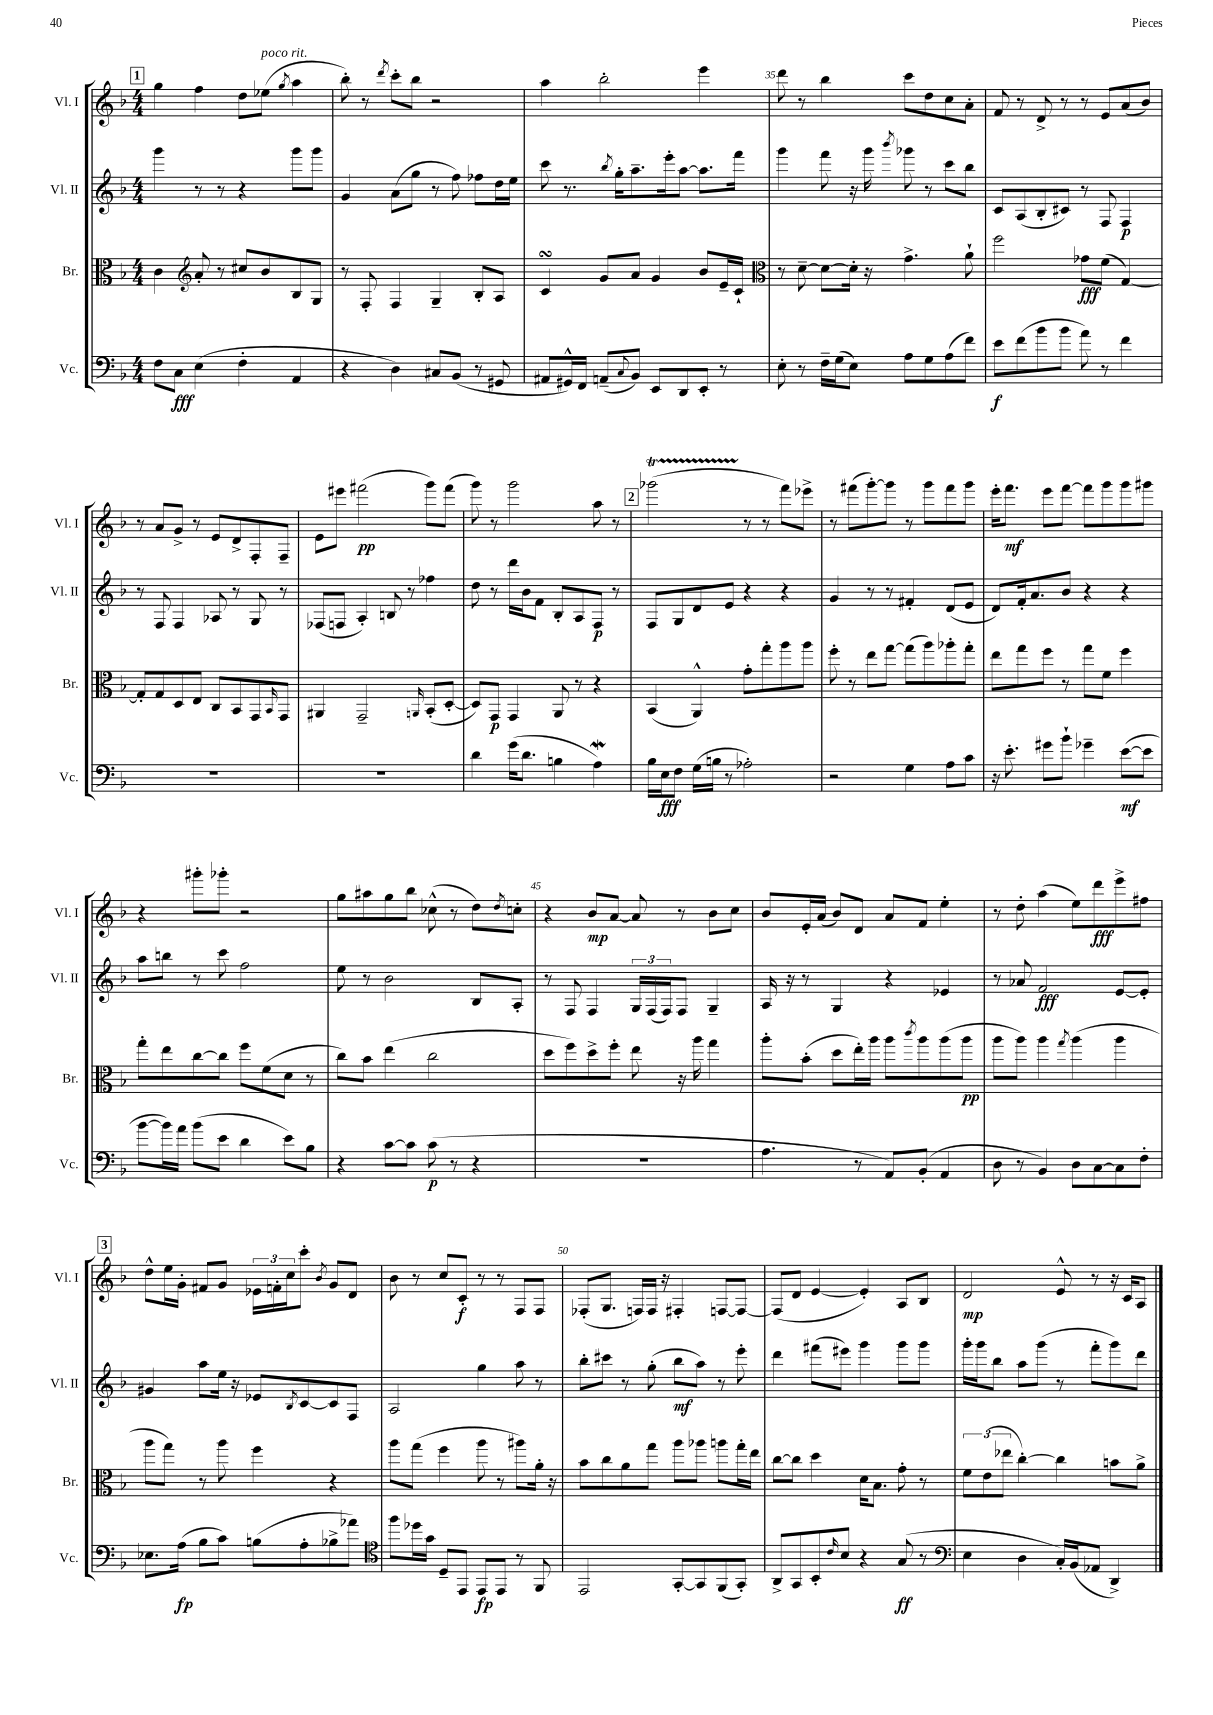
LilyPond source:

<<
\new StaffGroup <<
\new Staff = "s0" \with { instrumentName = "Vl. I" shortInstrumentName = "Vl. I" } {
    \clef treble \key f \major \numericTimeSignature \time 4/4
    \mark \markup { \box "1" } g''4 f''4 d''8 ees''8^\markup { \italic "poco rit." }( \acciaccatura { g''8 } a''4 |
    bes''8-.) r8 \acciaccatura { d'''8 } c'''8-. bes''8 r2 |
    a''4 bes''2-. e'''4 |
    d'''8 r8 bes''4 c'''8 d''8 c''8 a'8-. |
    f'8 r8 d'8-> r8 r8 e'8 a'8( bes'8) |
    r8 a'8 g'8-> r8 e'8 d'8-> f8-. f8-- |
    e'8 eis'''8 fis'''2\pp( g'''8) fis'''8( |
    g'''8) r8 g'''2 a''8 r8 |
    \mark \markup { \box "2" } ges'''2\startTrillSpan( r8\stopTrillSpan r8 f'''8) ees'''8-> |
    r8 fis'''8( g'''8~-.) g'''8 r8 g'''8 fis'''8 g'''8 |
    e'''16-. f'''8.\mf e'''8 f'''8~ f'''8 g'''8 g'''8 gis'''8 |
    r4 gis'''8-. ges'''8-. r2 |
    g''8 ais''8 g''8 bes''8 ces''8-^( r8 d''8) \acciaccatura { d''8 } c''8-. |
    r4 bes'8\mp a'8~ a'8 r8 bes'8 c''8 |
    bes'8 e'16-. a'16( bes'8) d'8 a'8 f'8 e''4-. |
    r8 d''8-. a''4( e''8) d'''8\fff e'''8-> fis''8 |
    \mark \markup { \box "3" } d''8-^ e''16 g'16-. fis'8 g'8 \tuplet 3/2 { ees'16 f'16-. c''16 } c'''8-. \acciaccatura { bes'8 } g'8 d'8 |
    bes'8 r8 c''8 c'8-.\f r8 r8 f8 f8 |
    fes8-.( g8. f16) f16 r16 fis4-. f8~ f8~ |
    f8( d'8 e'4~ e'4-.) a8 bes8 |
    d'2\mp e'8-^ r8 r16 c'16 a8 \bar "|." |
}
\new Staff = "s1" \with { instrumentName = "Vl. II" shortInstrumentName = "Vl. II" } {
    \clef treble \key f \major \numericTimeSignature \time 4/4
    \mark \markup { \box "1" } g'''4 r8 r8 r4 g'''8 g'''8 |
    g'4 a'8( g''8 r8 f''8) fes''8 d''16 e''16 |
    c'''8 r8. \acciaccatura { bes''8 } g''16-. a''8.-- e'''16-. a''8~ a''8. f'''16 |
    g'''4 f'''8 r16 g'''16 \acciaccatura { bes'''8 } ges'''8 r8 c'''8 bes''8 |
    c'8 a8( bes8-. cis'8) r8 f8 f4\p |
    r8 f8 f4 aes8 r8 g8 r8 |
    fes8( f8 a4-.) b8 r8 fes''4 |
    d''8 r8 d'''16 bes'16 f'8 bes8-. a8 f8\p r8 |
    \mark \markup { \box "2" } f8 g8 d'8 e'8 r4 r4 |
    g'4 r8 r8 fis'4-. d'8( e'8 |
    d'8) f'16-. a'8. bes'8 r4 r4 |
    a''8 b''8 r8 c'''8 f''2 |
    e''8 r8 bes'2 bes8 a8-. |
    r8 f8 f4 \tuplet 3/2 { g16 f16( f16) } f8 g4-- |
    a16 r16 r8 g4 r4 ees'4 |
    r8 aes'8 f'2\fff e'8~ e'8-. |
    \mark \markup { \box "3" } gis'4 a''8 e''16 r16 ees'8 \acciaccatura { bes8 } c'8~ c'8 f8 |
    a2 g''4 a''8 r8 |
    bes''8-. cis'''8 r8 g''8-.( bes''8\mf a''8) r8 e'''8-. |
    d'''4 fis'''8( eis'''8) g'''4 g'''8 g'''8 |
    g'''16-. g'''16 bes''8 a''8 g'''8( r8 f'''8-. g'''8) d'''8 \bar "|." |
}
\new Staff = "s2" \with { instrumentName = "Br." shortInstrumentName = "Br." } {
    \clef alto \key f \major \numericTimeSignature \time 4/4
    \mark \markup { \box "1" } c'4 \clef treble a'8-. r8 cis''8 bes'8 bes8 g8 |
    r8 f8-. f4 g4-- bes8-. a8 |
    c'4\turn g'8 a'8 g'4 bes'8 e'16-- c'16-! |
    \clef alto r8 d'8~-- d'8~ d'16-. r16 g'4.-> a'8-! |
    f''2 ges'8\fff f'8( g4~) |
    g8-. g8 d8 e8 c8 bes,8 g,8 \grace { bes,16 } g,8 |
    ais,4 g,2-- \grace { a,16 } bes,8-.( d8~-. |
    d8) g,8\p g,4 a,8 r8 r4 |
    \mark \markup { \box "2" } bes,4( a,4-^) g'8-. g''8-. a''8 a''8 |
    f''8-. r8 e''8 g''8~ g''8( a''8) aes''8-. g''8-. |
    e''8 g''8 f''8 r8 g''8 f'8 f''4 |
    g''8-. e''8 c''8~ c''8 f''8 f'8( d'8 r8 |
    c''8) bes'8 e''4( c''2 |
    d''8 f''8) d''8-> f''8-. e''8 r16 a''16 g''4 |
    a''8-. bes'8-.( d''8 e''16-.) a''16 a''8 \acciaccatura { c'''8 } a''8 a''8( a''8\pp |
    a''8 a''8) a''4 \acciaccatura { g''8 } a''4( a''4 |
    \mark \markup { \box "3" } a''8 g''8) r8 a''8 f''4 r4 |
    a''8 g''8( f''4 a''8 r8 ais''8) a'16-. r16 |
    bes'8 c''8 a'8 g''8 a''8 aes''8 a''8 g''16-. e''16 |
    c''8~ c''8 d''4 d'16 bes8. g'8-. r8 |
    \tuplet 3/2 { f'8 e'8( ees''8 } c''4~-.) c''4 b'8 a'8-> \bar "|." |
}
\new Staff = "s3" \with { instrumentName = "Vc." shortInstrumentName = "Vc." } {
    \clef bass \key f \major \numericTimeSignature \time 4/4
    \mark \markup { \box "1" } f8 c8\fff e4( f4-. a,4 |
    r4 d4) cis8 bes,8( r8 gis,8 |
    ais,8 gis,16-^) f,16 a,8--( \appoggiatura { c8 } bes,8) e,8 d,8 e,8-. r8 |
    e8-. r8 f16-- g16( e8) a8 g8 a8( f'8) |
    e'8\f f'8( bes'8 bes'8 a'8) r8 f'4 |
    R1 |
    R1 |
    d'4 g'16( d'8. b4 a4\mordent) |
    \mark \markup { \box "2" } bes16 e16\fff f8 g16( b16 r8 aes2-.) |
    r2 g4 a8 c'8 |
    r16 e'8.-. gis'8 bes'8-! ges'4-- e'8~\mf( e'8 |
    bes'8~ bes'16) a'16 bes'8( e'8 d'4 e'8) bes8 |
    r4 c'8~ c'8 c'8\p( r8 r4 |
    R1 |
    a4. r8 a,8) bes,8-.( a,4 |
    d8 r8 bes,4) d8 c8~ c8 f8-. |
    \mark \markup { \box "3" } ees8. a16\fp( bes8 c'8) b8( a8-. bes8-> aes'8) |
    \clef tenor f''8 des''16 g'16 d8-- e,8 e,8\fp e,8 r8 f,8 |
    e,2 g,8~-. g,8 f,8( g,8-.) |
    a,8-> g,8 bes,8-. \grace { c'16 } bes8 r4 g8\ff( r8 |
    \clef bass e4 d4 c16-.) bes,16( aes,8 d,4->) \bar "|." |
}
>>
>>
\layout { \context { \Score currentBarNumber = #32 \override BarNumber.break-visibility = ##(#f #t #t) barNumberVisibility = #(every-nth-bar-number-visible 5) } }
